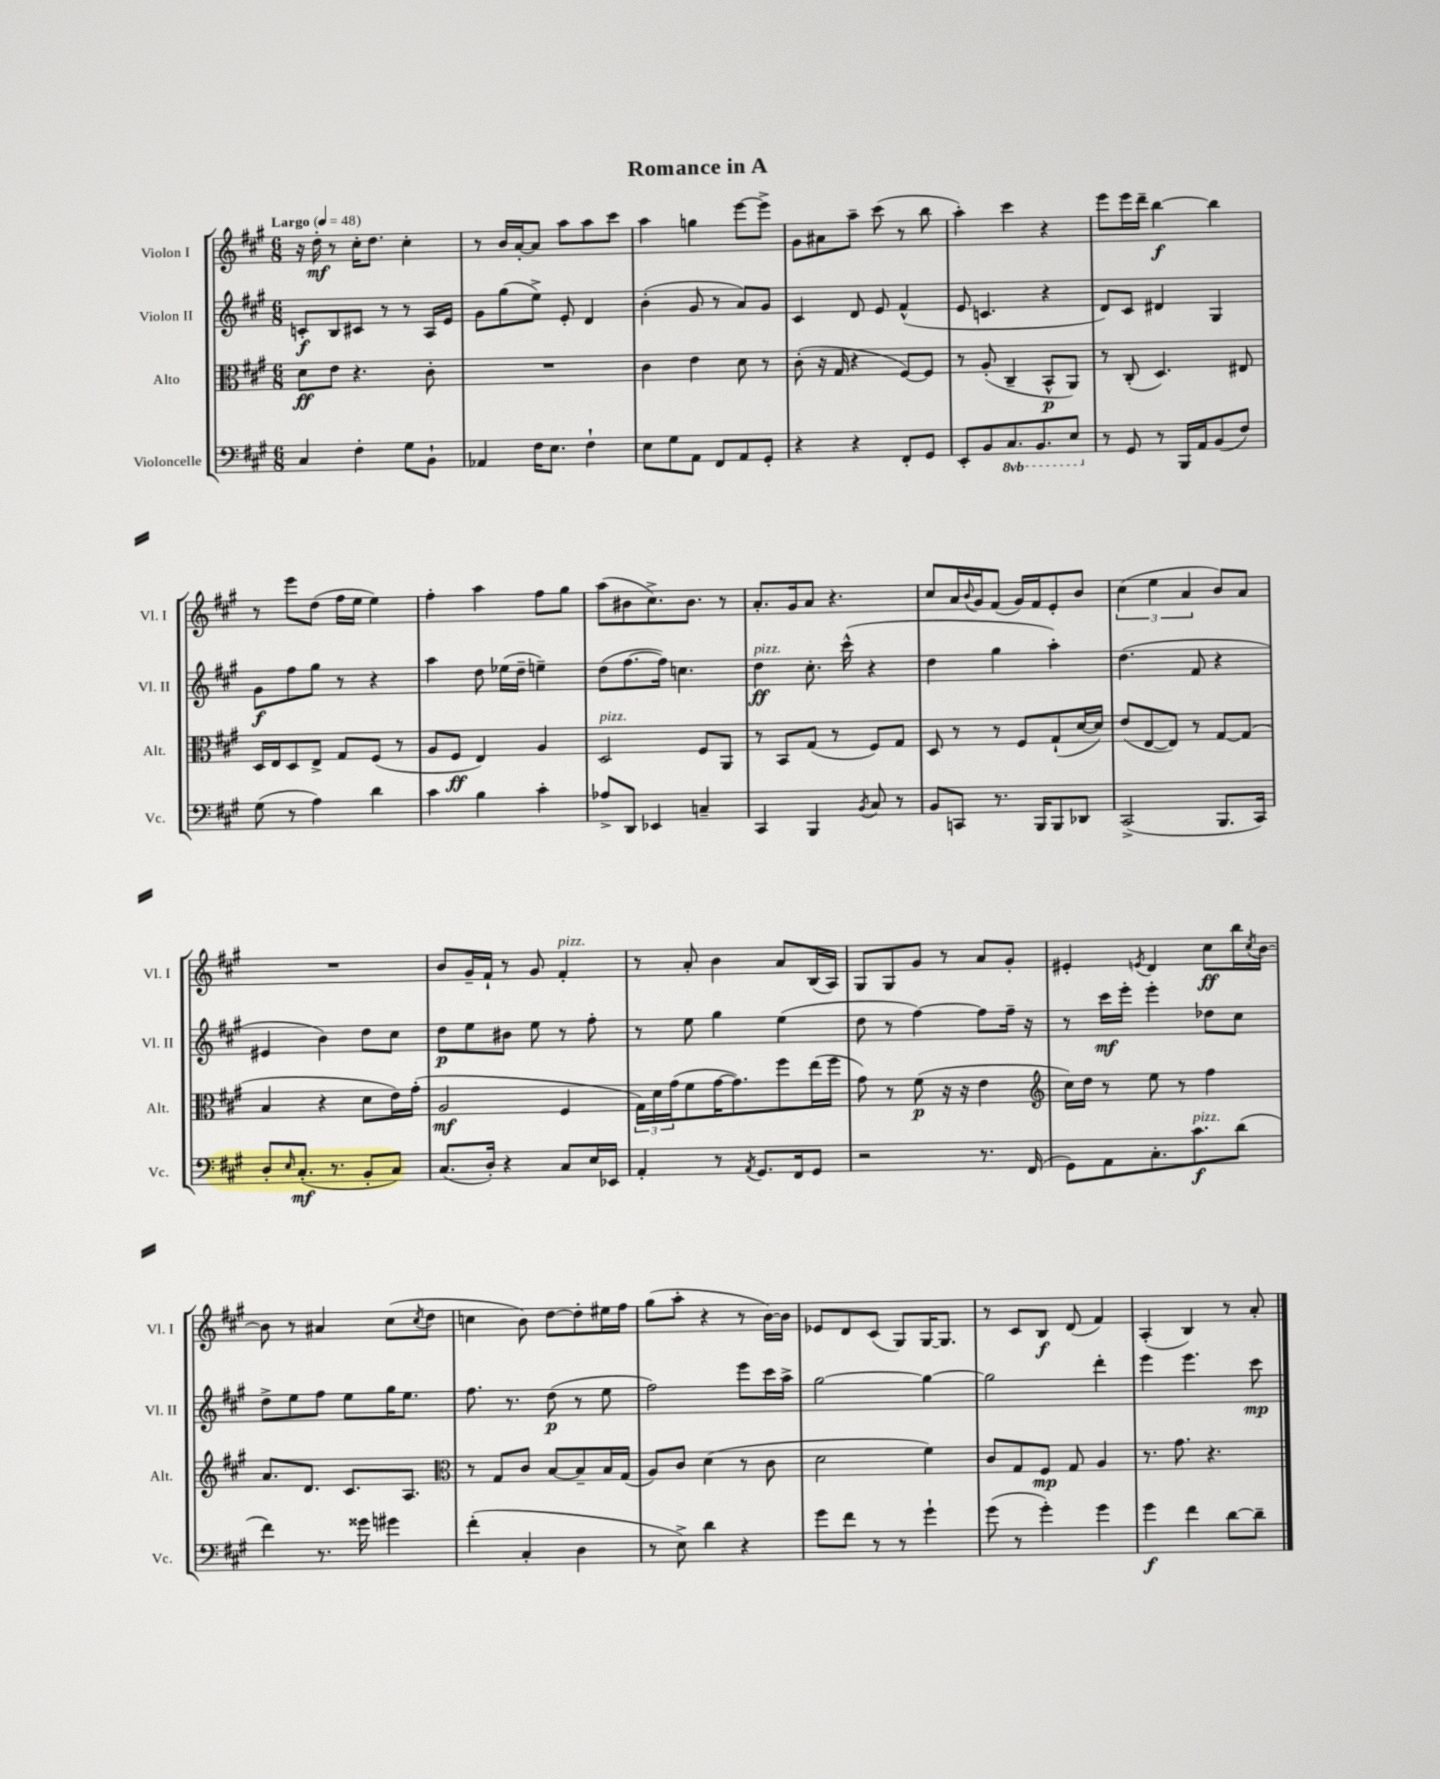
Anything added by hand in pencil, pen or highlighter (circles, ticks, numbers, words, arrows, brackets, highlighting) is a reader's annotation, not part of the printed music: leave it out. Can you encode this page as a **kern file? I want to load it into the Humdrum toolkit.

**kern	**dynam	**kern	**dynam	**kern	**dynam	**kern	**dynam
*part4	*part4	*part3	*part3	*part2	*part2	*part1	*part1
*staff4	*staff4	*staff3	*staff3	*staff2	*staff2	*staff1	*staff1
*I"Violoncelle	*	*I"Alto	*	*I"Violon II	*	*I"Violon I	*
*I'Vc.	*	*I'Alt.	*	*I'Vl. II	*	*I'Vl. I	*
*clefF4	*	*clefC3	*	*clefG2	*	*clefG2	*
*k[f#c#g#]	*	*k[f#c#g#]	*	*k[f#c#g#]	*	*k[f#c#g#]	*
*M6/8	*	*M6/8	*	*M6/8	*	*M6/8	*
*MM48	*	*MM48	*	*MM48	*	*MM48	*
=1	=1	=1	=1	=1	=1	=1	=1
!	!	!	!	!	!	!LO:TX:a:B:t=Largo	!
4C#/	.	8d\L	ff	8cn'/L	f	16r	.
.	.	.	.	.	.	16dd'\	mf
.	.	8e\J	.	8B/	.	8r	.
4F#'\	.	4.r	.	8c#X/J	.	16cc#'\KL	.
.	.	.	.	.	.	8.dd\J	.
.	.	.	.	8r	.	.	.
8G#\L	.	.	.	8r	.	4cc#'\	.
8BB`\J	.	8c#'\	.	16A/LL	.	.	.
.	.	.	.	16e/JJ	.	.	.
=2	=2	=2	=2	=2	=2	=2	=2
4AA-X/	.	2.r	.	8g#\L	.	8r	.
.	.	.	.	(8gg#\	.	16b/LL	.
.	.	.	.	.	.	[16a'/J	.
16F#\KL	.	.	.	8ee^\J)	.	8a/J]	.
8.E\J	.	.	.	.	.	.	.
.	.	.	.	8e'/	.	8aa\L	.
4F#`\	.	.	.	4d/	.	8aa\	.
.	.	.	.	.	.	8ccc#\J	.
=3	=3	=3	=3	=3	=3	=3	=3
8E\L	.	4c#\	.	(4b'\	.	4aa\	.
8G#\	.	.	.	.	.	.	.
8AA\J	.	4e\	.	8g#/	.	4ggn\	.
8FF#/L	.	.	.	8r	.	.	.
8AA/	.	8d\	.	8a/L)	.	[8eee\L	.
8GG#'/J	.	8r	.	8g#/J	.	8eee^\J]	.
=4	=4	=4	=4	=4	=4	=4	=4
4r	.	(8c#'\	.	4c#/	.	8g#\L	.
.	.	16r	.	.	.	8a#X\	.
.	.	16G#/	.	.	.	.	.
4r	.	4r	.	8d/	.	8aa~\J	.
.	.	.	.	8e/	.	(8ccc#\	.
8FF#'/L	.	[8F#/L)	.	(4f#^^/	.	8r	.
8GG#/J	.	8F#/J]	.	.	.	8bb\	.
=5	=5	=5	=5	=5	=5	=5	=5
8EE'/L	.	8r	.	8e/	.	4aa'\)	.
8BB/	.	(8A'/	.	4.cn/	.	.	.
*8ba	*	*	*	*	*	*	*
8.CC#/	.	4C#~/	.	.	.	4ccc#\	.
8.BBB/	.	.	.	.	.	.	.
.	.	8BB^^/L	p	4r	.	4r	.
8EE/J	.	8AA/J)	.	.	.	.	.
=6	=6	=6	=6	=6	=6	=6	=6
*X8ba	*	*	*	*	*	*	*
8r	.	8r	.	8d/L)	.	8eee\L	.
8GG#/	.	(8C#'/	.	8c#/J	.	16eee\L	.
.	.	.	.	.	.	16ddd~\JJ	.
8r	.	4.D/)	.	4d#X/	.	[4bb\	f
16BBB/LL	.	.	.	.	.	.	.
16AA/J	.	.	.	.	.	.	.
(8BB/	.	.	.	4G#/	.	4bb\]	.
8F#/J)	.	8E#X/	.	.	.	.	.
!!LO:LB:g=z
=7	=7	=7	=7	=7	=7	=7	=7
(8G#\	.	16D/LL	.	8g#\L	f	8r	.
.	.	16E/J	.	.	.	.	.
8r	.	8D/	.	8ff#\	.	8eee\L	.
4A\)	.	8E^/J	.	8gg#\J	.	(8dd\J	.
.	.	8G#/L	.	8r	.	16ff#\LL	.
.	.	.	.	.	.	16ee\JJ	.
4d\	.	(8F#/J	.	4r	.	4ee\)	.
.	.	8r	.	.	.	.	.
=8	=8	=8	=8	=8	=8	=8	=8
4c#\	.	8A/L	.	4aa\	.	4ff#'\	.
.	.	8F#/J	ff	.	.	.	.
4B\	.	4E/)	.	8dd\	.	4aa\	.
.	.	.	.	(16ee-X\LL	.	.	.
.	.	.	.	16dd~\JJ	.	.	.
4c#'\	.	4A/	.	4een~\)	.	8ff#\L	.
.	.	.	.	.	.	8gg#\J	.
=9	=9	=9	=9	=9	=9	=9	=9
!	!	!LO:TX:a:i:t=pizz.	!	!	!	!	!
8A-X^/L	.	2D/	.	(8dd\L	.	(8aa\L	.
8DD/J	.	.	.	[8.ff#\	.	8b#X\	.
4EE-X/	.	.	.	.	.	8.cc#^\)	.
.	.	.	.	16ff#\Jk])	.	.	.
.	.	.	.	4.ccn\	.	.	.
.	.	.	.	.	.	8.b#\J	.
4Cn~/	.	8F#/L	.	.	.	.	.
.	.	8AA/J	.	.	.	8r	.
=10	=10	=10	=10	=10	=10	=10	=10
!	!	!	!	!LO:TX:a:i:t=pizz.	!	!	!
4CC#/	.	8r	.	4dd\	ff	8.a'/L	.
.	.	8BB/L	.	.	.	.	.
.	.	.	.	.	.	16g#/k	.
4BBB/	.	(8G#/J	.	8.cc#'\	.	8a/J	.
.	.	8r	.	.	.	4.r	.
.	.	.	.	(16ccc#^^\	.	.	.
8qBB/	.	.	.	.	.	.	.
8C#/	.	8F#/L)	.	4r	.	.	.
8r	.	8G#/J	.	.	.	.	.
=11	=11	=11	=11	=11	=11	=11	=11
8BB/L	.	8D/	.	4dd\	.	8cc#/L	.
8CCn/J	.	8r	.	.	.	16a/L	.
.	.	.	.	.	.	8qqb/	.
.	.	.	.	.	.	16g#/J	.
8.r	.	8r	.	4gg#\	.	(8f#/J	.
.	.	8F#/L	.	.	.	16g#/LL)	.
16BBB/KL	.	.	.	.	.	16f#/J	.
8BBB/	.	(8G#`/	.	4aa'\)	.	8e'/	.
8DD-X/J	.	[16d/L	.	.	.	8b/J	.
.	.	16d/JJ])	.	.	.	.	.
=12	=12	=12	=12	=12	=12	=12	=12
(2CC#^/	.	(8e/L	.	(4.dd\	.	(6cc#\	.
.	.	[8E/	.	.	.	.	.
.	.	.	.	.	.	6ee\	.
.	.	8E/J])	.	.	.	.	.
.	.	.	.	.	.	6a/	.
.	.	8r	.	8f#/	.	.	.
8.BBB/L	.	[8G#/L	.	4r	.	8b/L)	.
.	.	(8G#/J]	.	.	.	8a/J	.
16CC#/Jk)	.	.	.	.	.	.	.
!!LO:LB:g=z
=13	=13	=13	=13	=13	=13	=13	=13
8D'/L	.	4B/	.	4e#X/	.	2.r	.
16qqE/	.	.	.	.	.	.	.
(8.C#'/J	mf	.	.	.	.	.	.
.	.	4r	.	4b\)	.	.	.
8.r	.	.	.	.	.	.	.
8BB'/L	.	8d\L	.	8dd\L	.	.	.
8C#/J)	.	16e\L)	.	8cc#\J	.	.	.
.	.	(16g#'\JJ	.	.	.	.	.
=14	=14	=14	=14	=14	=14	=14	=14
(8.C#/L	.	2A/	mf	8dd\L	p	8b/L	.
.	.	.	.	8ee\	.	16g#~/L	.
16D'/Jk)	.	.	.	.	.	16f#`/JJ	.
4r	.	.	.	8b#X\J	.	8r	.
.	.	.	.	8ee\	.	8g#/	.
!	!	!	!	!	!	!LO:TX:a:i:t=pizz.	!
8C#/L	.	4F#/	.	8r	.	4f#'/	.
16E/L	.	.	.	8ff#'\	.	.	.
16EE-X/JJ	.	.	.	.	.	.	.
=15	=15	=15	=15	=15	=15	=15	=15
4AA'/	.	24G#\LL)	.	8r	.	8r	.
.	.	24d\	.	.	.	.	.
.	.	(24g#\J	.	.	.	.	.
.	.	8f#\	.	8ee\	.	8a'/	.
8r	.	[16g#\K	.	4gg#\	.	4b\	.
.	.	8.g#\])	.	.	.	.	.
8qAA/	.	.	.	.	.	.	.
8.GG#/L	.	.	.	.	.	.	.
.	.	8ff#\	.	(4ee\	.	8a/L	.
16FF#/k	.	.	.	.	.	.	.
8GG#/J	.	(16ee\L	.	.	.	(16B/L	.
.	.	16ff#\JJ	.	.	.	16A/JJ)	.
=16	=16	=16	=16	=16	=16	=16	=16
2r	.	8g#\)	.	8dd\	.	8G#/L	.
.	.	8r	.	8r	.	8G#/	.
.	.	(8f#\	p	[4ff#\)	.	8g#/J	.
.	.	16r	.	.	.	8r	.
.	.	16r	.	.	.	.	.
8.r	.	4e\	.	8ff#\L]	.	8a/L	.
.	.	.	.	16ff#~\Jk	.	8g#'/J	.
(16FF#/	.	.	.	16r	.	.	.
=17	=17	=17	=17	=17	=17	=17	=17
*	*	*clefG2	*	*	*	*	*
8GG#\L)	.	16cc#\LL)	.	8r	.	4e#X'/	.
.	.	16dd\JJ	.	.	.	.	.
8AA\	.	8r	.	16ccc#\LL	mf	.	.
.	.	.	.	16eee'\JJ	.	.	.
.	.	.	.	.	.	8qen/	.
8.C#'\	.	8ee\	.	4eee'\	.	4d/	.
.	.	8r	.	.	.	.	.
!LO:TX:a:i:t=pizz.	!	!	!	!	!	!	!
8.c#\	f	.	.	.	.	.	.
.	.	4ff#\	.	8dd-X\L	.	8cc#\L	ff
(8d\J	.	.	.	8cc#\J	.	16bb\L	.
.	.	.	.	.	.	8qcc#/	.
.	.	.	.	.	.	[16b\JJ	.
!!LO:LB:g=z
=18	=18	=18	=18	=18	=18	=18	=18
4f#\)	.	8.a/L	.	8dd^\L	.	8b\]	.
.	.	.	.	8ee\	.	8r	.
.	.	8.d/J	.	.	.	.	.
8.r	.	.	.	8ff#\J	.	4a#X/	.
.	.	8.c#/L	.	8ee\L	.	.	.
16g##X\	.	.	.	.	.	.	.
4g#X\	.	.	.	16gg#\K	.	(8cc#\L	.
.	.	8.A/J	.	8.ee\J	.	.	.
.	.	.	.	.	.	8qcc#/	.
.	.	.	.	.	.	8dd\J	.
=19	=19	=19	=19	=19	=19	=19	=19
*	*	*clefC3	*	*	*	*	*
(4f#'\	.	8r	.	8.ff#\	.	4ccn\	.
.	.	8G#/L	.	.	.	.	.
.	.	.	.	8.r	.	.	.
4C#'/	.	8c#/J	.	.	.	8b\)	.
.	.	[8B/L	.	(8dd\	p	[8dd\L	.
4D\	.	8B~/]	.	8r	.	8dd'\]	.
.	.	16B/L	.	8ee\	.	16ee#X\L	.
.	.	(16G#/JJ	.	.	.	16ff#\JJ	.
=20	=20	=20	=20	=20	=20	=20	=20
8r	.	8A/L)	.	2ff#\)	.	(8gg#\L	.
8E^\)	.	8c#/J	.	.	.	8aa'\J	.
4d\	.	(4d\	.	.	.	4r	.
4r	.	8r	.	8eee\L	.	8r	.
.	.	8c#\	.	16ccc#\L	.	[16b\LL)	.
.	.	.	.	16aa^\JJ	.	16b\JJ]	.
=21	=21	=21	=21	=21	=21	=21	=21
8g#\L	.	2d\	.	[2gg#\	.	8e-X/L	.
8f#\J	.	.	.	.	.	8d/	.
8r	.	.	.	.	.	(8c#/J	.
8r	.	.	.	.	.	8G#/L)	.
4g#`\	.	4f#\)	.	4gg#\_	.	[16G#/K	.
.	.	.	.	.	.	8.G#/J]	.
=22	=22	=22	=22	=22	=22	=22	=22
(8g#\	.	8c#/L	.	2gg#\]	.	8r	.
8r	.	8G#/	.	.	.	8c#/L	.
4g#'\)	.	8F#/J	mp	.	.	8B/J	f
.	.	8G#/	.	.	.	(8d/	.
4g#\	.	4A/	.	4ddd'\	.	4f#/)	.
=23	=23	=23	=23	=23	=23	=23	=23
4g#\	f	8.r	.	4eee\	.	(4A'/	.
.	.	8.g#\	.	.	.	.	.
4f#\	.	.	.	4.eee\	.	4B/)	.
.	.	4.r	.	.	.	.	.
[8d\L	.	.	.	.	.	8r	.
8d~\J]	.	.	.	8ccc#\	mp	8a'/	.
==	==	==	==	==	==	==	==
*-	*-	*-	*-	*-	*-	*-	*-
